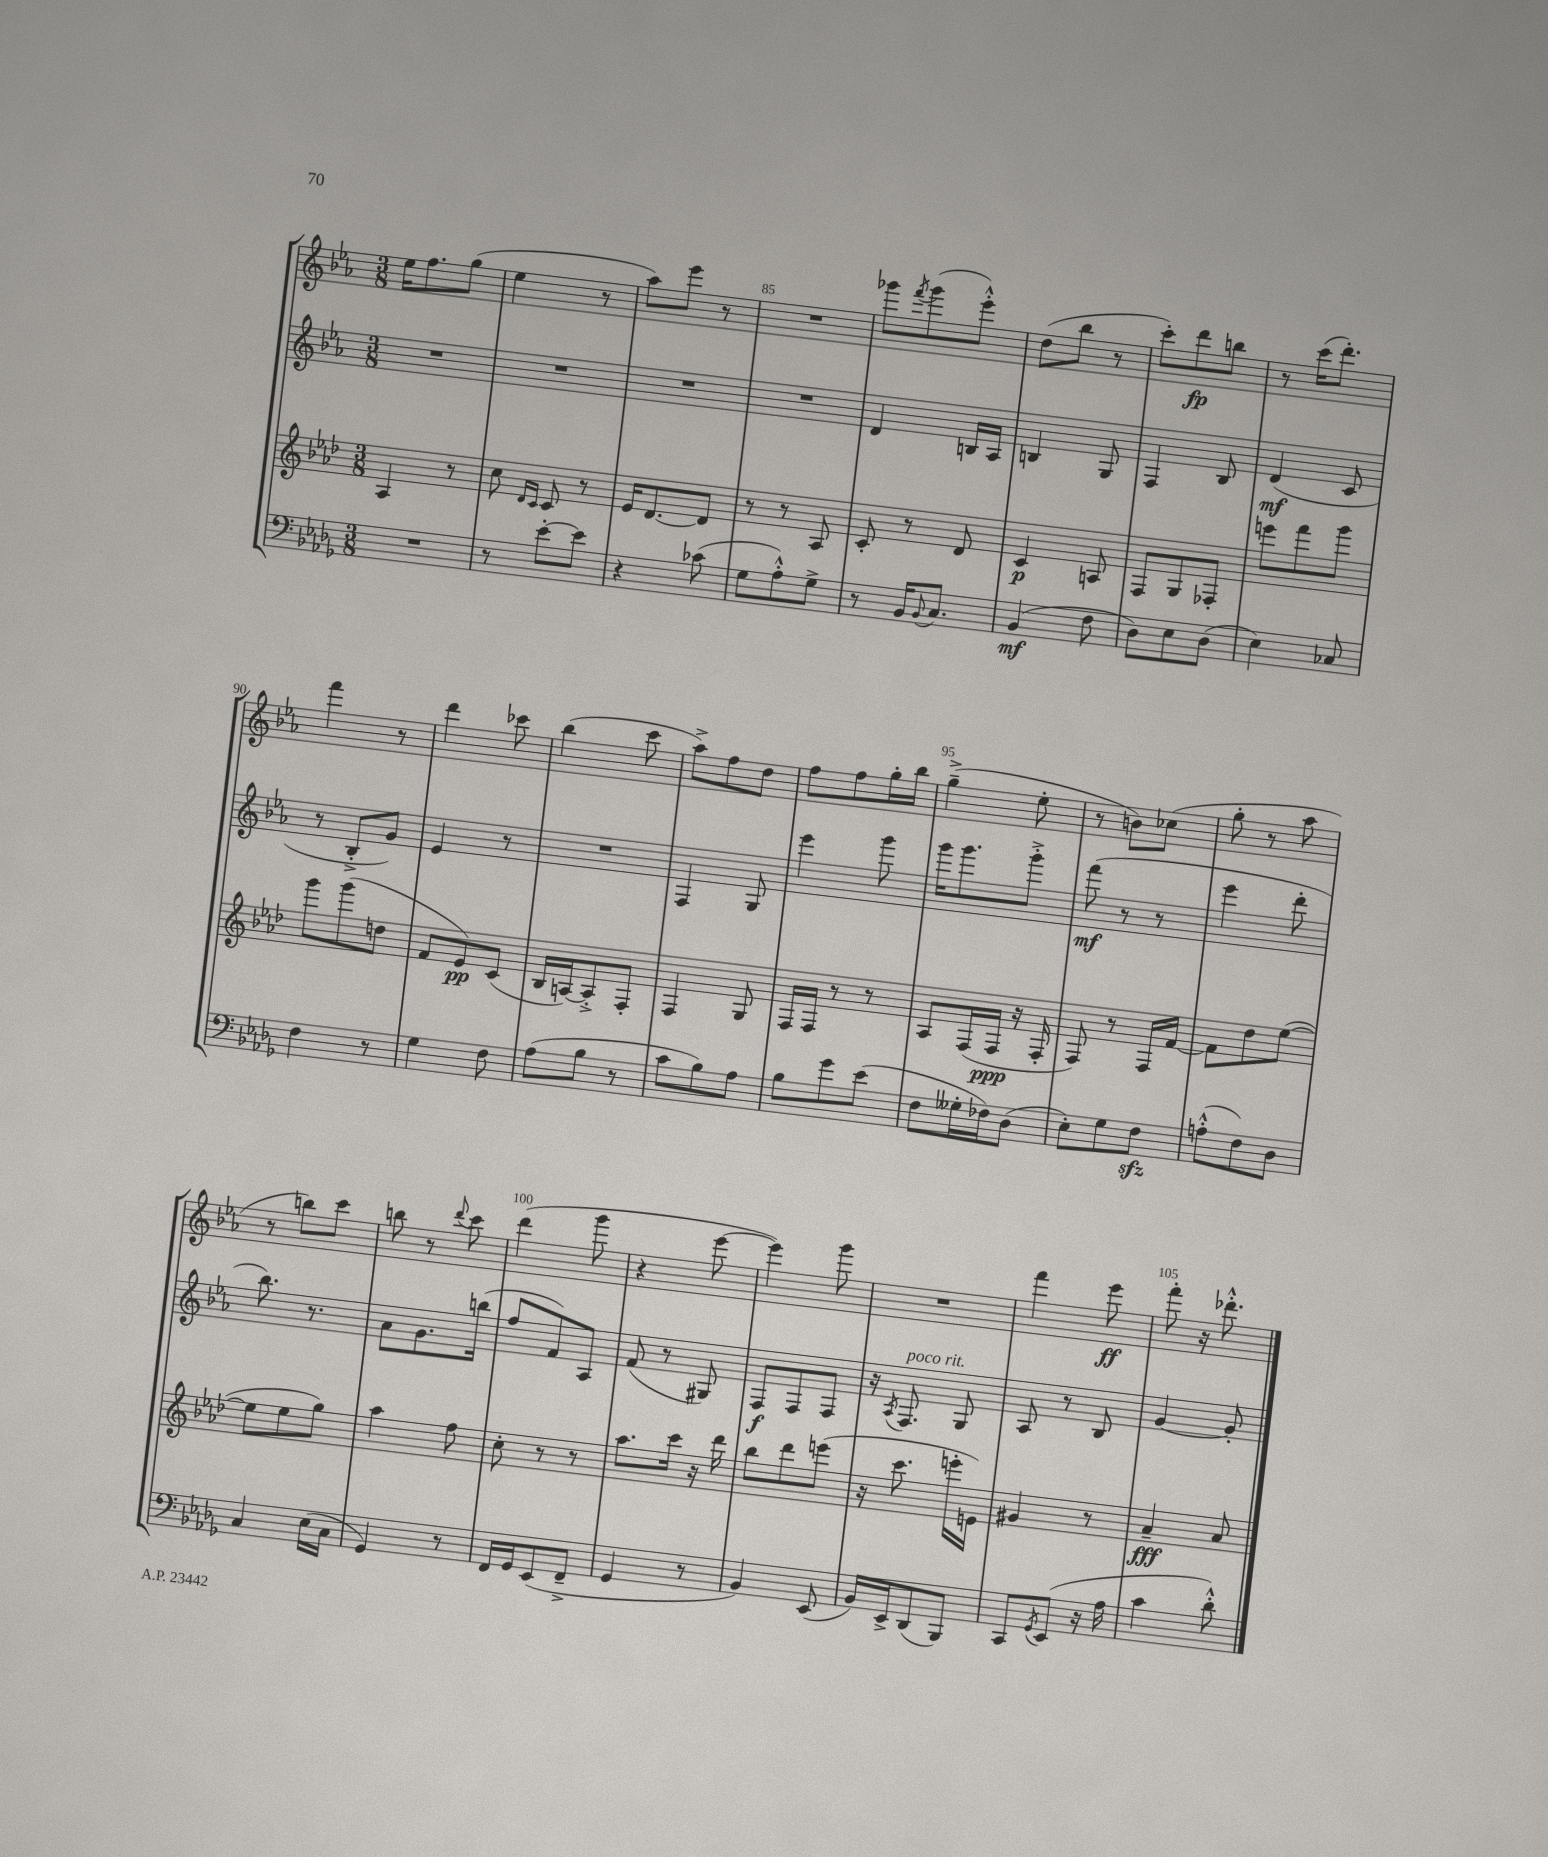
<<
\new StaffGroup <<
\new Staff = "s0" {
    \clef treble \key ees \major \numericTimeSignature \time 3/8
    ees''16 f''8. g''8( |
    ees''4 r8 |
    aes''8) ees'''8 r8 |
    R4. |
    ges'''8 \acciaccatura { f'''8 } ges'''8( ees'''8-.-^) |
    d''8( bes''8 r8 |
    c'''8-.) d'''8\fp b''8 |
    r8 c'''16( d'''8.-.) |
    f'''4 r8 |
    d'''4 ces'''8 |
    bes''4( c'''8 |
    aes''8->) f''8 d''8 |
    f''8 f''8 g''16-. bes''16 |
    g''4--->( ees''8-. |
    r8 b'8) ces''8( |
    g''8-. r8 aes''8 |
    r8 b''8) c'''8 |
    b''8 r8 \appoggiatura { d'''8 } c'''8 |
    d'''4( g'''8 |
    r4 ees'''8~ |
    ees'''4) g'''8 |
    R4. |
    f'''4 ees'''8\ff |
    f'''8-. r16 des'''8.-.-^ \bar "|." |
}
\new Staff = "s1" {
    \clef treble \key ees \major \numericTimeSignature \time 3/8
    R4. |
    R4. |
    R4. |
    R4. |
    d'4 b16 aes16 |
    b4 g8 |
    f4 bes8 |
    d'4\mf( c'8 |
    r8 bes8-.-> g'8) |
    ees'4 r8 |
    R4. |
    f4 g8 |
    ees'''4 g'''8 |
    g'''16 g'''8. g'''8-.-> |
    f'''8\mf( r8 r8 |
    ees'''4 d'''8-. |
    bes''8.) r8. |
    aes'8 g'8. b''16( |
    f''8 f'8) aes8 |
    f'8( r8 gis8) |
    f8\f f8 f8 |
    r16 \acciaccatura { aes8 } f8.^\markup { \italic "poco rit." } g8 |
    aes8 r8 bes8 |
    g'4~ g'8-. \bar "|." |
}
\new Staff = "s2" {
    \clef treble \key aes \major \numericTimeSignature \time 3/8
    aes4 r8 |
    c''8 \grace { des'16 c'16 } c'8 r8 |
    ees'16 des'8.~ des'8 |
    r8 r8 aes8 |
    c'8-. r8 des'8 |
    c'4\p a8 |
    f8 g8 fes8-. |
    e'''8 f'''8 g'''8 |
    g'''8 g'''8( d''8 |
    f'8 ees'8\pp) c'8( |
    bes16 a16~) a8-.-> f8-. |
    f4 g8 |
    f16 f16 r8 r8 |
    aes8 f16( f16\ppp r16 f16-. |
    f8) r8 f16 f'16~ |
    f'8 des''8 ees''8~( |
    ees''8 ees''8 g''8) |
    aes''4 f''8 |
    c''8-. r8 r8 |
    aes''8. c'''16 r16 des'''16 |
    bes''8 des'''8 e'''8( |
    r16 c'''8. e'''16-. e'16) |
    gis'4 r8 |
    aes'4--\fff aes'8 \bar "|." |
}
\new Staff = "s3" {
    \clef bass \key des \major \numericTimeSignature \time 3/8
    R4. |
    r8 ees'8~-. ees'8 |
    r4 ces'8( |
    ges8 aes8-.-^) ges8-> |
    r8 bes,16 \appoggiatura { bes,8 } c8. |
    bes,4\mf( f8 |
    des8) ees8 des8( |
    ees4) ces8 |
    f4 r8 |
    ges4 f8 |
    aes8( bes8 r8 |
    c'8 bes8) aes8 |
    bes8 ges'8 ees'8( |
    f8 geses16-. fes16) des8( |
    ees8-.) ges8 f8\sfz |
    a8-.-^( f8) des8 |
    c4 ees16( c16 |
    ges,4) r8 |
    f,16 ges,16 ees,8( f,8---> |
    ges,4 r8 |
    bes,4) ees,8( |
    bes,16) ees,16-> des,8( bes,,8) |
    c,8 \acciaccatura { ges,8 } ees,8( r16 aes16 |
    c'4 des'8-.-^) \bar "|." |
}
>>
>>
\layout { \context { \Score currentBarNumber = #82 \override BarNumber.break-visibility = ##(#f #t #t) barNumberVisibility = #(every-nth-bar-number-visible 5) } }
